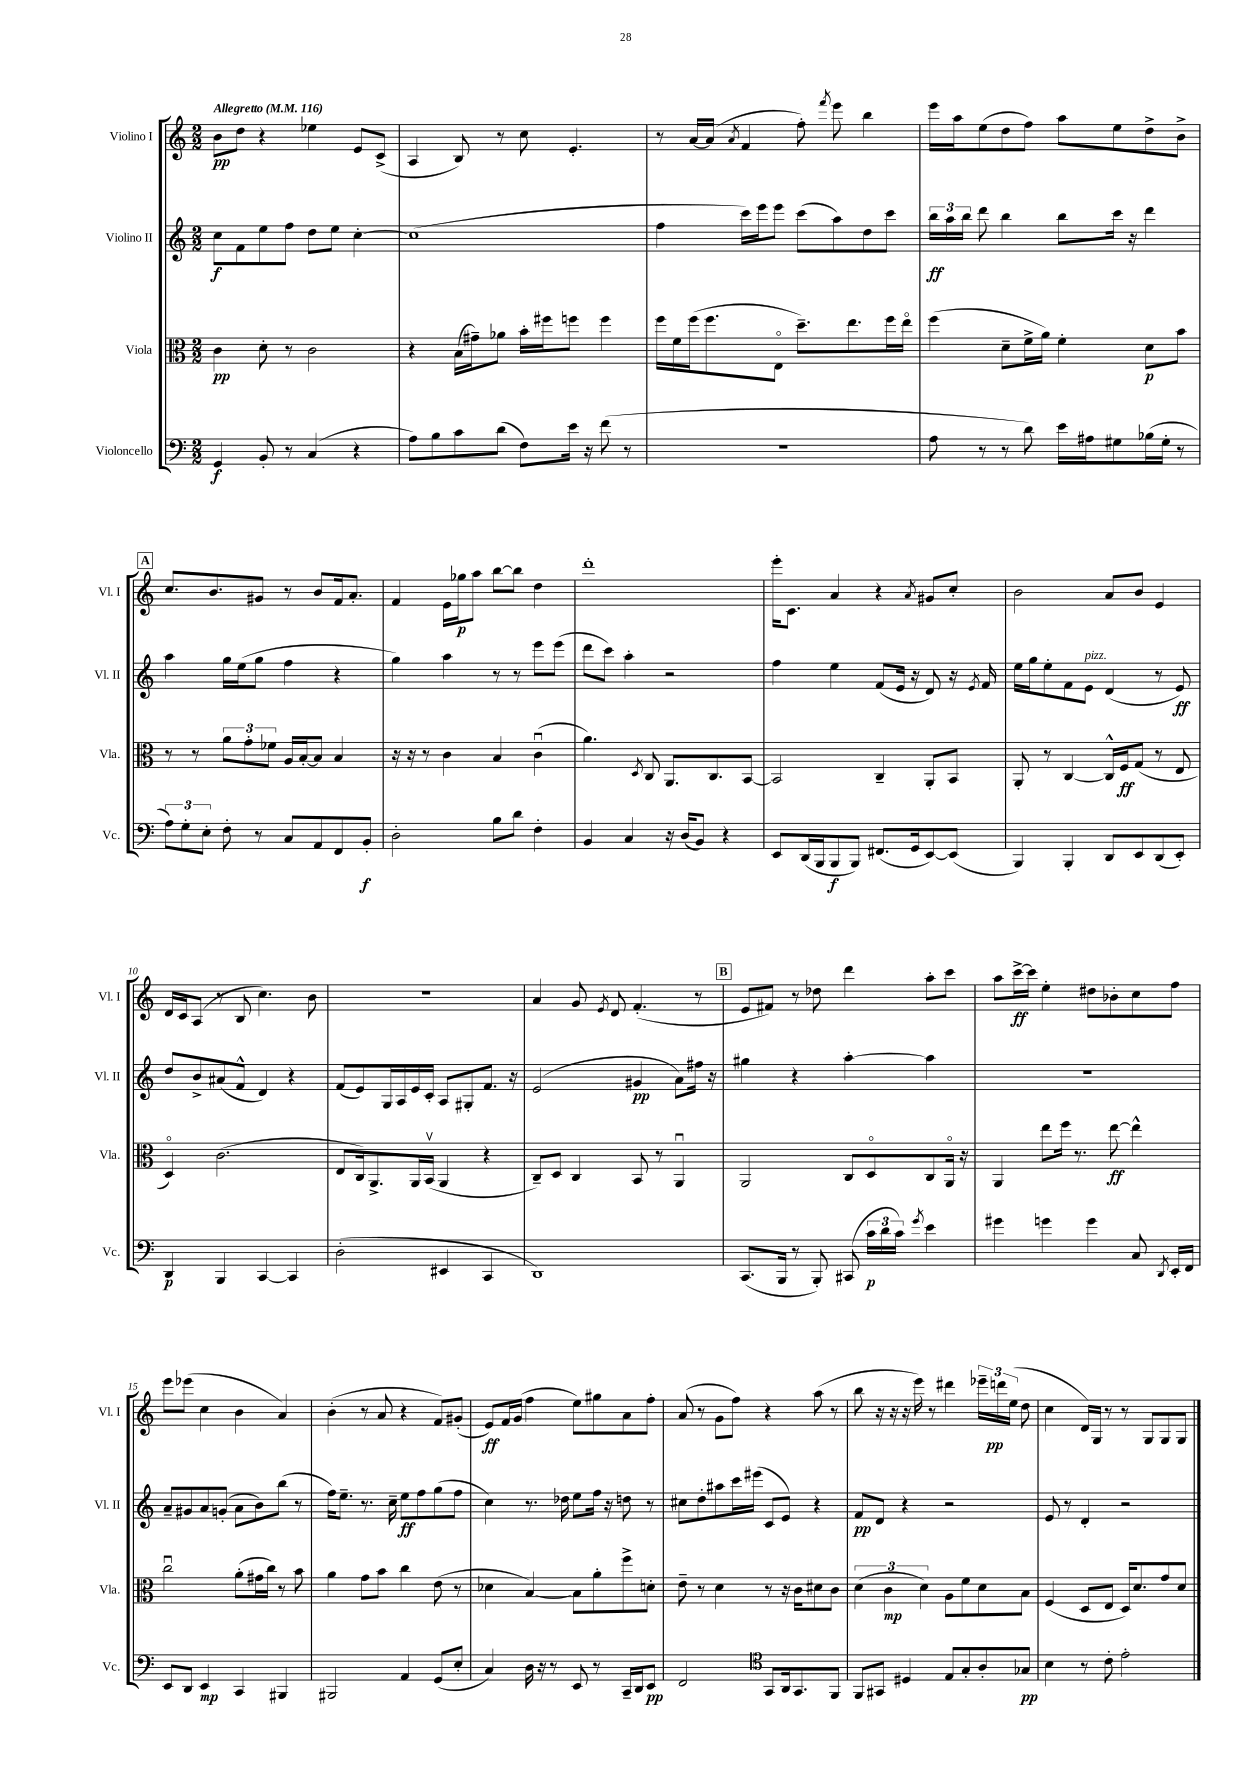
<<
\new StaffGroup <<
\new Staff = "s0" \with { instrumentName = "Violino I" shortInstrumentName = "Vl. I" } {
    \clef treble \key c \major \numericTimeSignature \time 2/2 \tempo "Allegretto" 4 = 116
    \autoBeamOff b'8[\pp d''8] r4 ees''4 e'8[ c'8]->( |
    a4 b8) r8 c''8 e'4.-. |
    r8 a'16[~ a'16]( \acciaccatura { a'8 } f'4 f''8-.) \acciaccatura { f'''8 } e'''8 b''4 |
    e'''16[ a''16 e''8( d''8 f''8]) a''8[ e''8 d''8-> b'8]-> |
    \mark \markup { \box "A" } c''8.[ b'8. gis'8] r8 b'8[ f'16 a'8.]-. |
    f'4 e'16[ ges''16\p a''8] b''8[~ b''8] d''4 |
    d'''1-. |
    e'''16[-. c'8.] a'4 r4 \acciaccatura { a'8 } gis'8[ c''8]-. |
    b'2 a'8[ b'8] e'4 |
    d'16[ c'16 a8]( r8 b8 c''4.) b'8 |
    R1 |
    a'4 g'8 \acciaccatura { e'8 } d'8 f'4.-.( r8 |
    \mark \markup { \box "B" } e'8[ fis'8]) r8 des''8 d'''4 a''8[-. c'''8] |
    a''8[ c'''16~->\ff c'''16] e''4-. dis''8[ bes'8-. c''8 f''8] |
    e'''8[ ees'''8]( c''4 b'4 a'4) |
    b'4-.( r8 a'8 r4 f'8[) gis'8]-.( |
    e'8[\ff) f'16 g'16]( f''4 e''8[) gis''8 a'8 f''8]-. |
    a'8( r8 g'8[ f''8]) r4 a''8( r8 |
    b''8 r16 r16 r16 e'''16) r8 dis'''4 \tuplet 3/2 { ees'''16[-- d'''16\pp e''16]( } d''8 |
    c''4 d'16[) g16] r8 r8 g8[ g8 g8] \bar "|." |
}
\new Staff = "s1" \with { instrumentName = "Violino II" shortInstrumentName = "Vl. II" } {
    \clef treble \key c \major \numericTimeSignature \time 2/2
    \autoBeamOff c''8[\f f'8 e''8 f''8] d''8[ e''8] c''4~-. |
    c''1( |
    f''4 c'''16[) e'''16 e'''8] c'''8[( a''8) d''8 c'''8] |
    \tuplet 3/2 { b''16[\ff a''16 b''16] } d'''8 b''4 b''8[ c'''16] r16 d'''4 |
    \mark \markup { \box "A" } a''4 g''16[ e''16( g''8] f''4 r4 |
    g''4) a''4 r8 r8 e'''8[ e'''8]( |
    d'''8[ c'''8]) a''4-. r2 |
    f''4 e''4 f'8[( e'16] r16 d'8) r16 \acciaccatura { e'8 } f'16 |
    e''16[ g''16 e''8-. f'8 e'8]^\markup { \italic "pizz." } d'4( r8 e'8\ff) |
    d''8[ b'8-> ais'8( f'8]-^ d'4) r4 |
    f'8[( e'8) g16 a16 e'16 c'16]-. a8[ gis8-. f'8.] r16 |
    e'2( gis'4\pp a'8[) fis''16] r16 |
    \mark \markup { \box "B" } gis''4 r4 a''4~-. a''4 |
    r1 |
    a'8[-- gis'8 a'8 g'8]-.( a'8[ b'8) b''8]( r8 |
    f''16[) e''8.]-- r8. c''16-- e''8[\ff f''8 g''8( f''8] |
    c''4) r8. des''16 e''8[ f''16] r16 d''8 r8 |
    cis''8[ d''8-. ais''8 c'''16 eis'''16]( c'8[ e'8]) r4 |
    f'8[\pp d'8] r4 r2 |
    e'8 r8 d'4-. r2 \bar "|." |
}
\new Staff = "s2" \with { instrumentName = "Viola" shortInstrumentName = "Vla." } {
    \clef alto \key c \major \numericTimeSignature \time 2/2
    \autoBeamOff c'4\pp d'8-. r8 c'2 |
    r4 b16[( gis'16--) aes'8] b'16[-. fis''16 f''8] f''4 |
    f''16[ f'16 f''16( f''8. e8]\flageolet d''8.[--) e''8. f''16 e''16]\flageolet |
    f''4( d'8[-- f'16-> a'16]) f'4-. d'8[\p b'8] |
    \mark \markup { \box "A" } r8 r8 \tuplet 3/2 { a'8[ g'8-. fes'8] } a16[ b16~-. b8] b4 |
    r16 r16 r8 c'4 b4 c'4\downbow( |
    a'4.) \acciaccatura { d8 } c8 a,8.[ c8. b,8]~ |
    b,2 c4-- a,8[-. b,8] |
    a,8-. r8 c4~ c16[-^ f16\ff g8]( r8 e8 |
    d4\flageolet) c'2.( |
    e8[ c16) a,8.-> a,16 b,16]\upbow( a,4 r4 |
    c8[--) d8] c4 b,8 r8 a,4\downbow |
    \mark \markup { \box "B" } a,2 c8[ d8\flageolet c8 a,16]\flageolet r16 |
    a,4 e''8[ f''16] r8. e''8~\ff e''4-^ |
    c''2\downbow a'8[-.( gis'16 c''16]) r8 b'8 |
    a'4 g'8[ b'8] c''4 e'8( r8 |
    des'4 b4~) b8[ a'8-. f''8-> d'8]-. |
    e'8-- r8 d'4 r8 r16 c'16[ dis'8 c'8] |
    \tuplet 3/2 { d'4( c'4\mp d'4) } a8[ f'8 d'8 b8] |
    f4( d8[ e8] d16[) d'8. g'8 d'8] \bar "|." |
}
\new Staff = "s3" \with { instrumentName = "Violoncello" shortInstrumentName = "Vc." } {
    \clef bass \key c \major \numericTimeSignature \time 2/2
    \autoBeamOff g,4\f b,8-. r8 c4( r4 |
    a8[) b8 c'8 d'8]( f8[) e'16] r16 f'8( r8 |
    r1 |
    a8 r8 r8 d'8) e'16[ ais16 gis8 bes16( gis16]-. r8 |
    \mark \markup { \box "A" } \tuplet 3/2 { a8[) g8-. e8]-. } f8-. r8 c8[ a,8 f,8 b,8]-.\f |
    d2-. b8[ d'8] f4-. |
    b,4 c4 r16 d16[( b,8]) r4 |
    e,8[ d,16( b,,16 b,,8\f b,,8]) fis,8.[( g,16 e,8~) e,8]( |
    b,,4) b,,4-. d,8[ e,8 d,8( e,8]-.) |
    d,4\p b,,4 c,4~ c,4 |
    d2-.( eis,4 c,4 |
    d,1) |
    \mark \markup { \box "B" } c,8.[( b,,16] r8 b,,8-.) cis,8( \tuplet 3/2 { c'16[\p d'16 c'16]) } \acciaccatura { g'8 } e'4 |
    gis'4 g'4 g'4 c8 \acciaccatura { d,8 } e,16[-. f,16] |
    e,8[ d,8] e,4\mp c,4 bis,,4 |
    bis,,2 a,4 g,8[( e8]-. |
    c4) d16 r16 r8 e,8 r8 c,16[-- d,16 e,8]\pp |
    f,2 \clef tenor g,8[ a,16 g,8. f,8] |
    f,8[ gis,8] dis4 e8[ g8-. a8-. ges8]\pp |
    b4 r8 c'8-. e'2-. \bar "|." |
}
>>
>>
